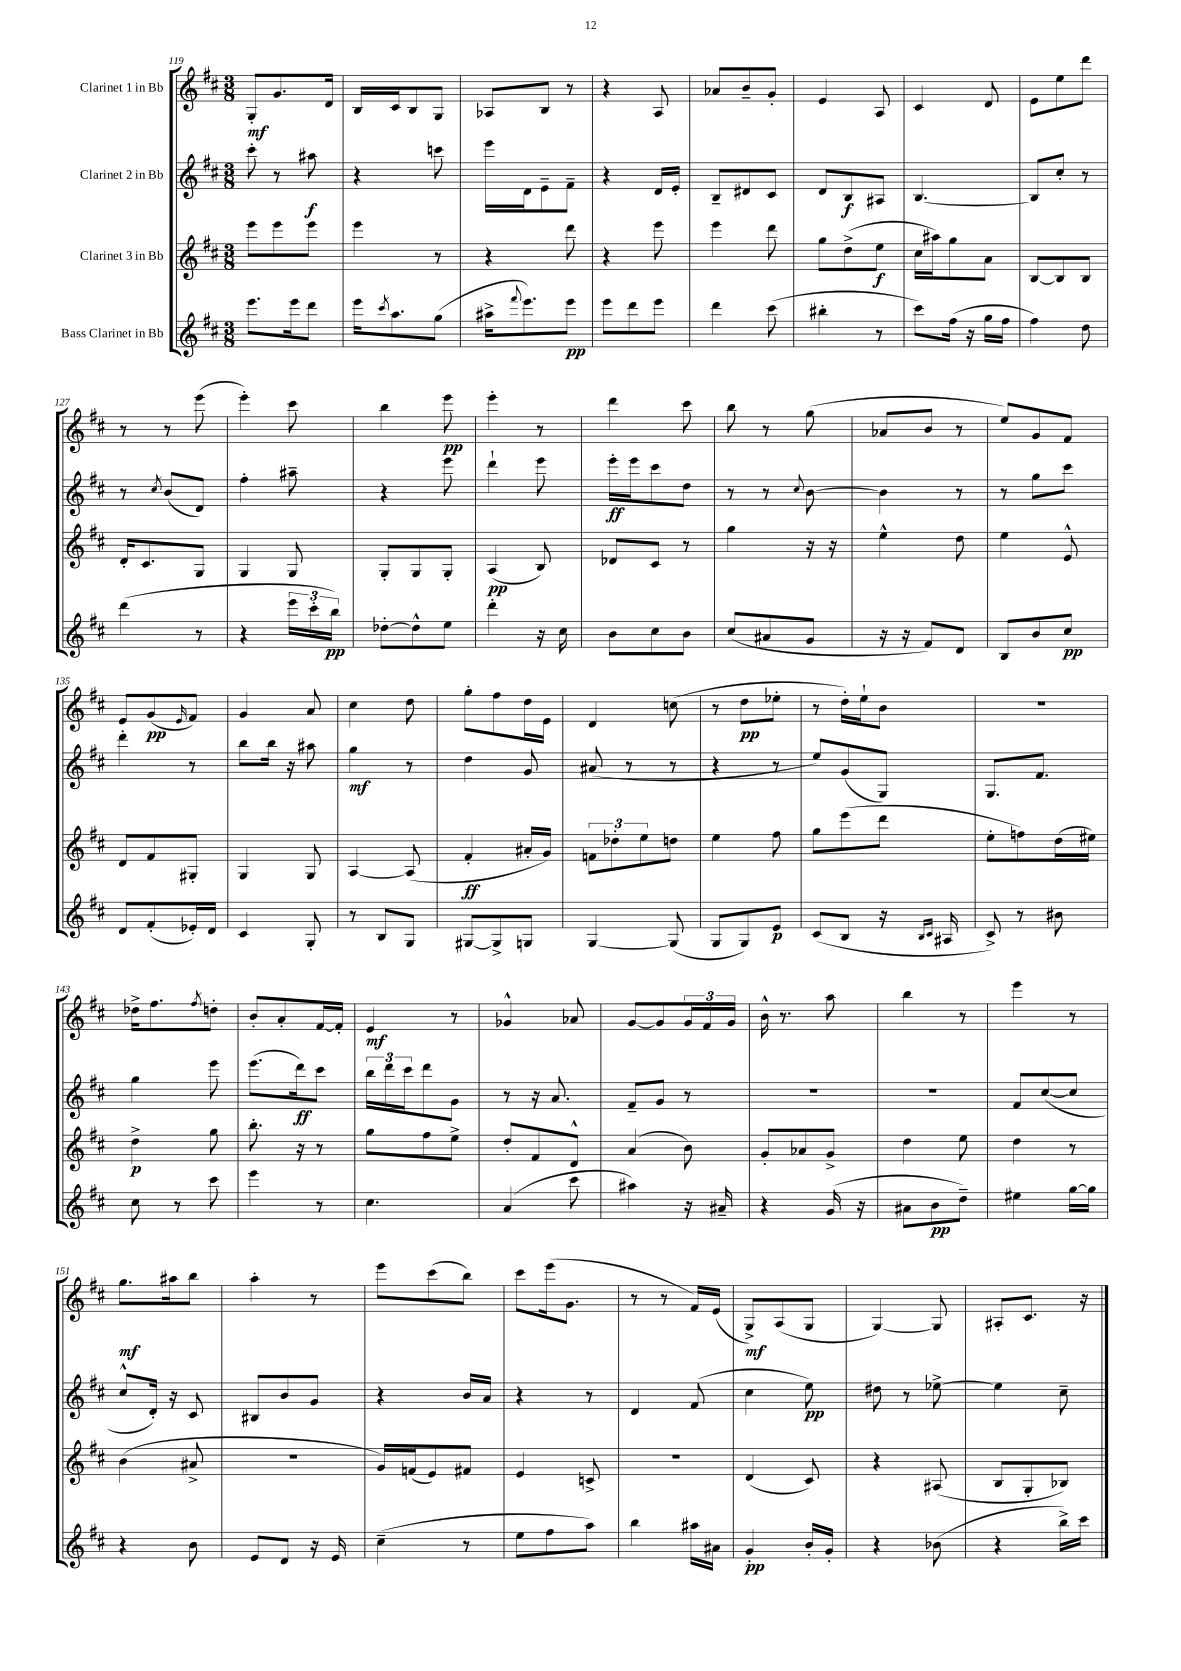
<<
\new StaffGroup <<
\new Staff = "s0" \with { instrumentName = "Clarinet 1 in Bb" } {
    \clef treble \key d \major \numericTimeSignature \time 3/8
    g8-.\mf g'8. d'16 |
    b16 cis'16 b8 g8 |
    aes8 b8 r8 |
    r4 a8 |
    aes'8 b'8-- g'8-. |
    e'4 a8 |
    cis'4 d'8 |
    e'8 e''8 d'''8 |
    r8 r8 e'''8( |
    e'''4-.) cis'''8 |
    b''4 e'''8\pp |
    e'''4-. r8 |
    d'''4 cis'''8 |
    b''8 r8 g''8( |
    aes'8 b'8 r8 |
    e''8) g'8 fis'8 |
    e'8 g'8\pp( \grace { e'16 } fis'8) |
    g'4 a'8 |
    cis''4 d''8 |
    g''8-. fis''8 d''16 e'16 |
    d'4 c''8( |
    r8 d''8\pp ees''8-. |
    r8 d''16-.) e''16-! b'8 |
    R4. |
    des''16-> fis''8. \acciaccatura { fis''8 } d''8-. |
    b'8-. a'8-. fis'16~ fis'16-. |
    e'4\mf r8 |
    ges'4-^ aes'8 |
    g'8~ g'8 \tuplet 3/2 { g'16 fis'16 g'16 } |
    b'16-^ r8. a''8 |
    b''4 r8 |
    e'''4 r8 |
    g''8.\mf ais''16 b''8 |
    a''4-. r8 |
    e'''8 cis'''8( b''8) |
    cis'''8 e'''16( g'8. |
    r8 r8 fis'16) e'16( |
    g8->\mf) a8( g8 |
    g4~) g8 |
    ais8-. cis'8. r16 \bar "|." |
}
\new Staff = "s1" \with { instrumentName = "Clarinet 2 in Bb" } {
    \clef treble \key d \major \numericTimeSignature \time 3/8
    cis'''8-. r8 ais''8\f |
    r4 c'''8 |
    e'''16 d'16 e'8-- fis'8-- |
    r4 d'16 e'16-. |
    b8-- dis'8 cis'8 |
    d'8 b8\f ais8 |
    b4.~ |
    b8 cis''8-. r8 |
    r8 \acciaccatura { cis''8 } b'8( d'8) |
    fis''4-. ais''8-- |
    r4 e'''8 |
    d'''4-! e'''8 |
    e'''16-.\ff e'''16 cis'''8 d''8 |
    r8 r8 \appoggiatura { cis''8 } b'8~ |
    b'4 r8 |
    r8 g''8 cis'''8 |
    d'''4-. r8 |
    b''8 b''16 r16 ais''8 |
    g''4\mf r8 |
    d''4 g'8 |
    ais'8( r8 r8 |
    r4 r8 |
    e''8) g'8( g8) |
    g8. fis'8. |
    g''4 e'''8 |
    e'''8.( d'''16\ff) cis'''8 |
    \tuplet 3/2 { b''16 d'''16 cis'''16 } d'''8 g'8 |
    r8 r16 a'8. |
    fis'8-- g'8 r8 |
    R4. |
    R4. |
    fis'8 cis''8~( cis''8 |
    cis''8-^ d'16-.) r16 cis'8 |
    bis8 b'8 g'8 |
    r4 b'16 a'16 |
    r4 r8 |
    d'4 fis'8( |
    cis''4 e''8\pp) |
    dis''8 r8 ees''8~-> |
    ees''4 cis''8-- \bar "|." |
}
\new Staff = "s2" \with { instrumentName = "Clarinet 3 in Bb" } {
    \clef treble \key d \major \numericTimeSignature \time 3/8
    e'''8 e'''8 e'''8 |
    e'''4 r8 |
    r4 d'''8 |
    r4 e'''8 |
    e'''4 d'''8 |
    g''8 d''8->( e''8\f |
    cis''16 ais''16) g''8 a'8 |
    b8~ b8 b8 |
    d'16-. cis'8. g8 |
    g4 g8 |
    g8-. g8 g8-. |
    a4\pp( b8) |
    des'8 cis'8 r8 |
    g''4 r16 r16 |
    e''4-^ d''8 |
    e''4 e'8-^ |
    d'8 fis'8 gis8-. |
    g4 g8 |
    a4~ a8( |
    fis'4-.\ff ais'16-. g'16) |
    \tuplet 3/2 { f'8 des''8-. e''8 } d''8 |
    e''4 fis''8 |
    g''8 e'''8( d'''8 |
    e''8-. f''8) d''16( eis''16) |
    d''4->\p g''8 |
    b''8.-. r16 r8 |
    g''8 fis''8 e''8-> |
    d''8-. fis'8 d'8-^ |
    a'4( b'8) |
    g'8-. aes'8 g'8-> |
    d''4 e''8 |
    d''4 r8 |
    b'4( ais'8-> |
    R4. |
    g'16) f'16( e'8) fis'8 |
    e'4 c'8-> |
    R4. |
    d'4( cis'8) |
    r4 ais8( |
    b8 g8-. bes8) \bar "|." |
}
\new Staff = "s3" \with { instrumentName = "Bass Clarinet in Bb" } {
    \clef treble \key d \major \numericTimeSignature \time 3/8
    e'''8. e'''16 d'''8 |
    e'''16 \acciaccatura { cis'''8 } a''8. g''8( |
    ais''16-> \appoggiatura { fis'''8 } e'''8.) e'''8\pp |
    e'''8 d'''8 e'''8 |
    d'''4 cis'''8( |
    bis''4-. r8 |
    cis'''8) fis''16( r16 g''16 fis''16 |
    fis''4) d''8 |
    d'''4( r8 |
    r4 \tuplet 3/2 { e'''16 cis'''16-. b''16\pp) } |
    des''8~-. des''8-^ e''8 |
    d'''4-. r16 cis''16 |
    b'8 cis''8 b'8 |
    cis''8( ais'8 g'8 |
    r16 r16 fis'8) d'8 |
    b8 b'8 cis''8\pp |
    d'8 fis'8-.( ees'16-.) d'16 |
    cis'4 g8-. |
    r8 b8 g8 |
    gis8~ gis8-> g8 |
    g4~ g8( |
    g8 g8) e'8\p |
    cis'8( b8 r16 \grace { b16 cis'16 } ais16 |
    cis'8->) r8 bis'8 |
    cis''8 r8 cis'''8 |
    e'''4 r8 |
    cis''4. |
    a'4( cis'''8 |
    ais''4) r16 ais'16-- |
    r4 g'16( r16 |
    ais'8 b'8\pp d''8--) |
    eis''4 g''16~ g''16 |
    r4 b'8 |
    e'8 d'8 r16 e'16 |
    cis''4--( r8 |
    e''8 fis''8 a''8) |
    b''4 ais''16 ais'16 |
    g'4-.\pp b'16-. g'16-. |
    r4 bes'8( |
    r4 b''16->) cis'''16 \bar "|." |
}
>>
>>
\layout { \context { \Score currentBarNumber = #119 } }
